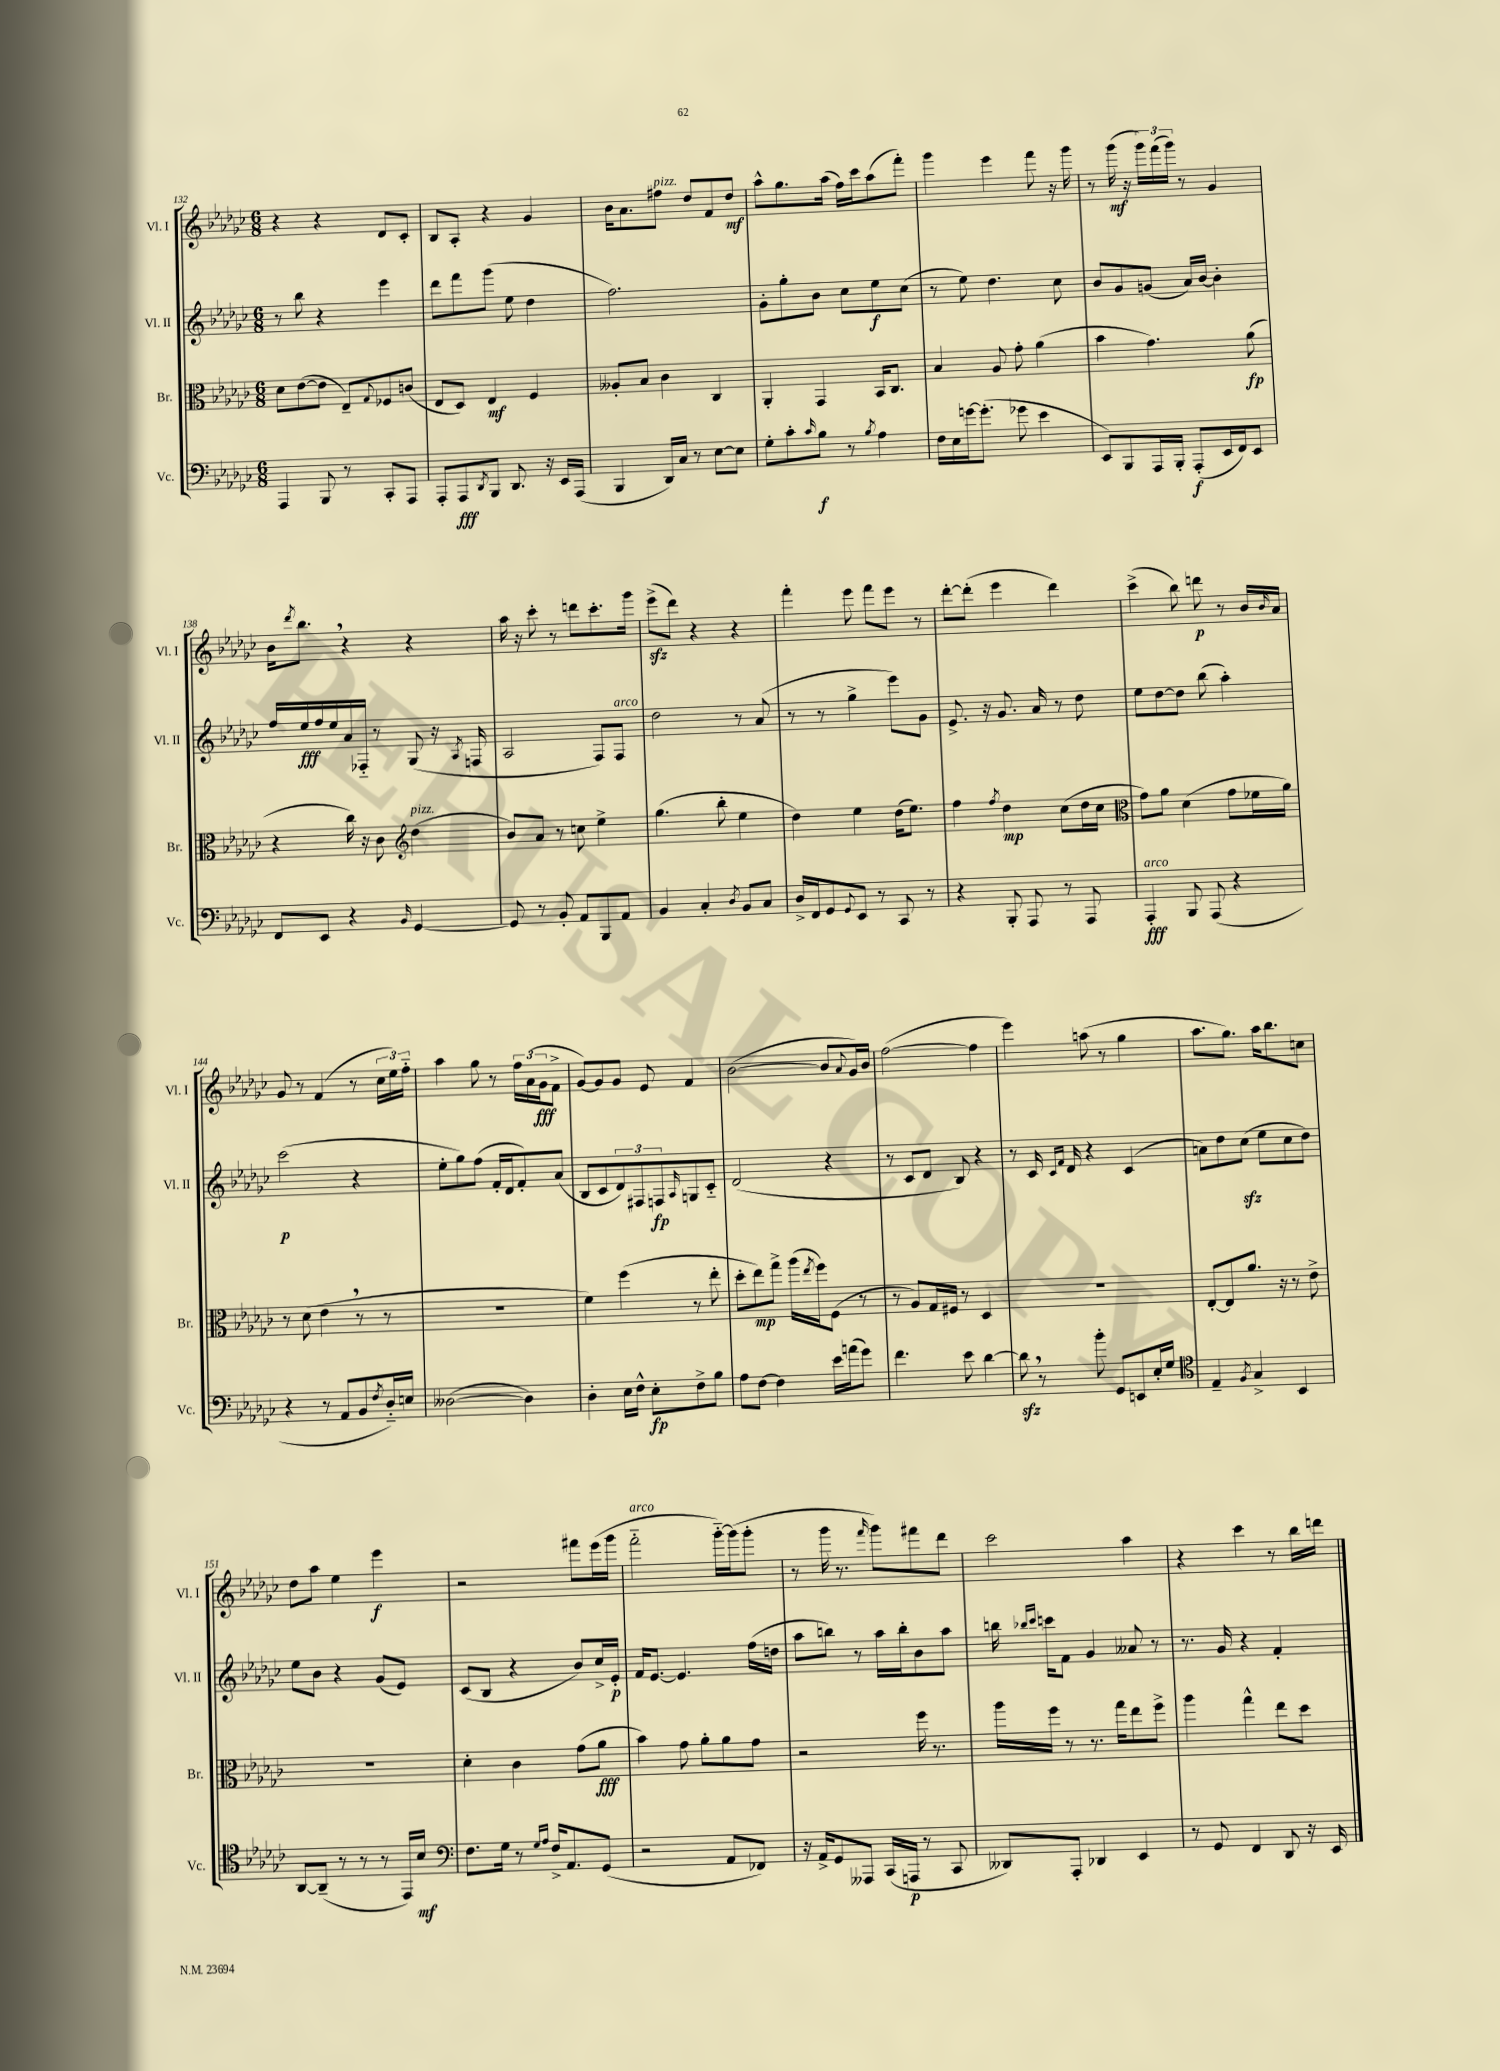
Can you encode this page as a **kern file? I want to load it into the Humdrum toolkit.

**kern	**kern	**kern	**kern
*staff4	*staff3	*staff2	*staff1
*clefF4	*clefC3	*clefG2	*clefG2
*k[b-e-a-d-g-c-]	*k[b-e-a-d-g-c-]	*k[b-e-a-d-g-c-]	*k[b-e-a-d-g-c-]
*M6/8	*M6/8	*M6/8	*M6/8
4AAA-	8d-	8r	4r
.	([8e-	8bb-	.
8BBB-	8e-]	4r	4r
8r	8E-~)	.	.
.	8qqG-	.	.
8CC-'	8F-	4eee-	8d-
8AAA-	(8c	.	8c-'
=	=	=	=
8AAA-'	8E-	8ddd-	8B-
8AAA-	8D-)	8fff	8A-'
8qDD-	.	.	.
8BBB-	4E-	(8ggg-	4r
8.DD-	.	8ee-	.
.	4F	4dd-	4g-
16r	.	.	.
16EE-	.	.	.
(16AAA-	.	.	.
=	=	=	=
4BBB-	8A--'	2.ff)	16b-
.	.	.	8.a-
.	8B-	.	.
16DD-)	4c-	.	8ff#
16C-	.	.	.
8r	.	.	8dd-
[8E-	4C-	.	8f
8E-]	.	.	8dd-
=	=	=	=
8G-'	4AA-'	8g-'	8aa-^^
8c-'	.	8gg-'	8.gg-
16qqc-	.	.	.
8B-	4GG-	8b-	.
.	.	.	(16aa-
8r	.	8cc-	16ff)
.	.	.	16ccc-
8qB-	.	.	.
4A-	16BB-	8ee-	(8aa-
.	8.C-	.	.
.	.	(8cc-	8fff')
=	=	=	=
16F	4B-	8r	4ggg-
16E-	.	.	.
[16g	.	8ee-)	.
(8.g']	.	.	.
.	8A-	4.dd-	4eee-
8g-	8g-'	.	.
4e-	(4a-	.	8fff
.	.	8cc-	16r
.	.	.	16ggg-
=	=	=	=
8EE-)	4b-	8b-	8r
8BBB-	.	8g-	(16ggg-
.	.	.	16r
16AAA-	4.g-)	(8g	24ggg-)
.	.	.	(24fff
16BBB-'	.	.	.
.	.	.	24ggg-)
(8AAA-'	.	16a-)	8r
.	.	[16b-	.
16EE-	.	4b-']	4g-
16FF)	.	.	.
8EE-	(8a-	.	.
=	=	=	=
8FF	4r	16ff	16b-
.	.	.	8qddd-
.	.	16ee-	8.bb-
8EE-	.	16ff	.
.	.	16ee-	.
4r	16cc-)	16a-	4r
.	16r	16F-'~	.
.	8c-	8r	.
*	*clefG2	*	*
16qqBB-	.	.	.
[4GG-	(4dd-	(8G-	4r
.	.	16r	.
.	.	8qA-	.
.	.	16F	.
=	=	=	=
8GG-]	8b-)	2A-	16aa-
.	.	.	16r
8r	8a-	.	8ccc-'
8BB-'	8r	.	8r
8AA-	8cc	.	8ddd
8BBB-	4ee-^	8F)	8.ccc-'
8AA-	.	8F	.
.	.	.	16ggg-
=	=	=	=
4BB-	(4.gg-	2dd-	(8eee-^
.	.	.	8ddd-)
4C-'	.	.	4r
.	8bb-'	.	.
8qD-	.	.	.
8BB-	4ee-	8r	4r
8C-	.	(8a-	.
=	=	=	=
16D-^	4dd-)	8r	4fff'
16FF	.	.	.
8GG-	.	8r	.
8qqGG-	.	.	.
8EE-	4ee-	4gg-^	8eee-
8r	.	.	8fff
8CC-	(16dd-	8eee-)	8eee-
.	8.ee-)	.	.
8r	.	8g-	8r
=	=	=	=
4r	4ff	8.e-^	[8ddd-'
.	.	.	(8ddd-']
.	.	16r	.
.	8qff	.	.
8BBB-'	4dd-	8.g-	4eee-
8AAA-	.	.	.
.	.	16a-	.
8r	(8cc-	8r	4ddd-)
8AAA-	16dd-	8dd-	.
.	16cc-	.	.
=	=	=	=
*	*clefC3	*	*
4AAA-'	8g-)	8ee-	(4ccc-^
.	8a-	[8dd-	.
8BBB-	(4d-	8dd-]	8bb-)
(8AAA-	.	(8bb-	8ddd
4r	8g-	4aa-')	8r
.	16f-	.	16b-
.	.	.	16qqb-
.	16a-)	.	16a-
=	=	=	=
4r	8r	(2ccc-	8g-
.	(8d-	.	8r
8r	4e-	.	(4f
8AA-	.	.	.
8BB-	8r	4r	8r
8qF	.	.	.
16D-'~)	8r	.	24cc-
.	.	.	24ee-)
16E	.	.	.
.	.	.	24ff'~
=	=	=	=
([2D--	2.r	8ee-'	4aa-
.	.	8gg-)	.
.	.	(8ff	8gg-
.	.	16f'	8r
.	.	16d-	.
4D--])	.	8f')	24ff
.	.	.	(24a-
.	.	.	24g-
.	.	(8a-	8f^
=	=	=	=
4D-'	4f)	8B-	[8g-)
.	.	8c-	8g-]
16E-	(4ff	12d-)	8g-
16F^^	.	.	.
.	.	12F#	.
8E-'	.	.	8e-
.	.	12F	.
.	.	16qqA-	.
8F^	8r	8G	4f
8B-	8ee-'	8c-'~	.
=	=	=	=
8A-	8dd-'	(2d-	([2b-
[8F	8ee-)	.	.
4F]	8gg-^	.	.
.	(16aa-	.	.
.	8qee-	.	.
.	16ff)	.	.
16e-	(8F	4r	8b-]
(16a	.	.	.
.	.	.	8qqa-
8g-)	8r	.	16g-)
.	.	.	16b-
=	=	=	=
4.f	8r	8r	([2ff
.	8A-)	8c-	.
.	16G-	8d-	.
.	16F#	.	.
8e-	8r	8B-)	.
[4d-	4D-	4r	4ff]
=	=	=	=
8d-]	2.r	8r	4eee-)
8r	.	16c-	.
.	.	16qqc-	.
.	.	16qqf	.
.	.	16d-	.
8b-'	.	4r	(8aa
8GG-	.	.	8r
8EE	.	(4c-	4gg-
16E-'	.	.	.
16G-	.	.	.
=	=	=	=
*clefC4	*	*	*
4E-~	[8E-'	8a)	8.aa-
.	8E-]	8dd-	.
.	.	.	8.gg-)
8qF	.	.	.
4G-^	8.a-	(8cc-	.
.	.	8ee-	16aa-
.	16r	.	8.bb-
4BB-	8r	8cc-	.
.	8e-^	8dd-)	8cc
=	=	=	=
[8AA-	2.r	8ee-	8dd-
(8AA-~]	.	8b-	8aa-
8r	.	4r	4ee-
8r	.	.	.
8r	.	(8g-	4eee-
16EE-)	.	8e-)	.
16B-	.	.	.
=	=	=	=
*clefF4	*	*	*
8.F	4d-'	(8c-	2r
.	.	8B-	.
16G-	.	.	.
8r	4c-	4r	.
16qqG-	.	.	.
16qqA-	.	.	.
16F^	.	.	.
8.AA-	.	.	.
.	(8g-	8b-)	8fff#
(8GG-	8a-	16cc-^	(16eee-
.	.	16e-'	16ggg-
=	=	=	=
2r	4b-)	16f	2fff'~
.	.	[8.e-	.
.	8g-	4.e-]	.
.	8a-'	.	.
8AA-	8a-	.	[16ggg-'~)
.	.	.	(16ggg-]
8FF-)	8g-	(16ff	8ggg-'
.	.	16dd	.
=	=	=	=
16r	2r	8aa-	8r
16AA-^	.	.	.
8GG-	.	8bb)	16ggg-
.	.	.	8.r
8AAA--	.	8r	.
.	.	.	16qqfff
(16CC-	.	16aa-	8ggg-)
16AAA	.	16bb'	.
8r	16ff	8b-	8fff#
.	8.r	.	.
8CC-	.	8aa-	8ddd-
=	=	=	=
8DD--)	16aa-	16bb	2ccc-
.	.	16qqbb-	.
.	.	16qqccc-	.
.	16ff	16ccc	.
8AAA-'	8r	8f	.
4DD-	8.r	4g-	.
.	16gg-	.	.
4EE-	8ee-	8a--	4aa-
.	8ff^	8r	.
=	=	=	=
8r	4aa-	8.r	4r
8GG-	.	.	.
.	.	16g-	.
4FF	4gg-^^	4r	4ccc-
8DD-	8ee-	4f'	8r
16r	8dd-	.	16bb-
16EE-	.	.	16ddd
==	==	==	==
*-	*-	*-	*-
